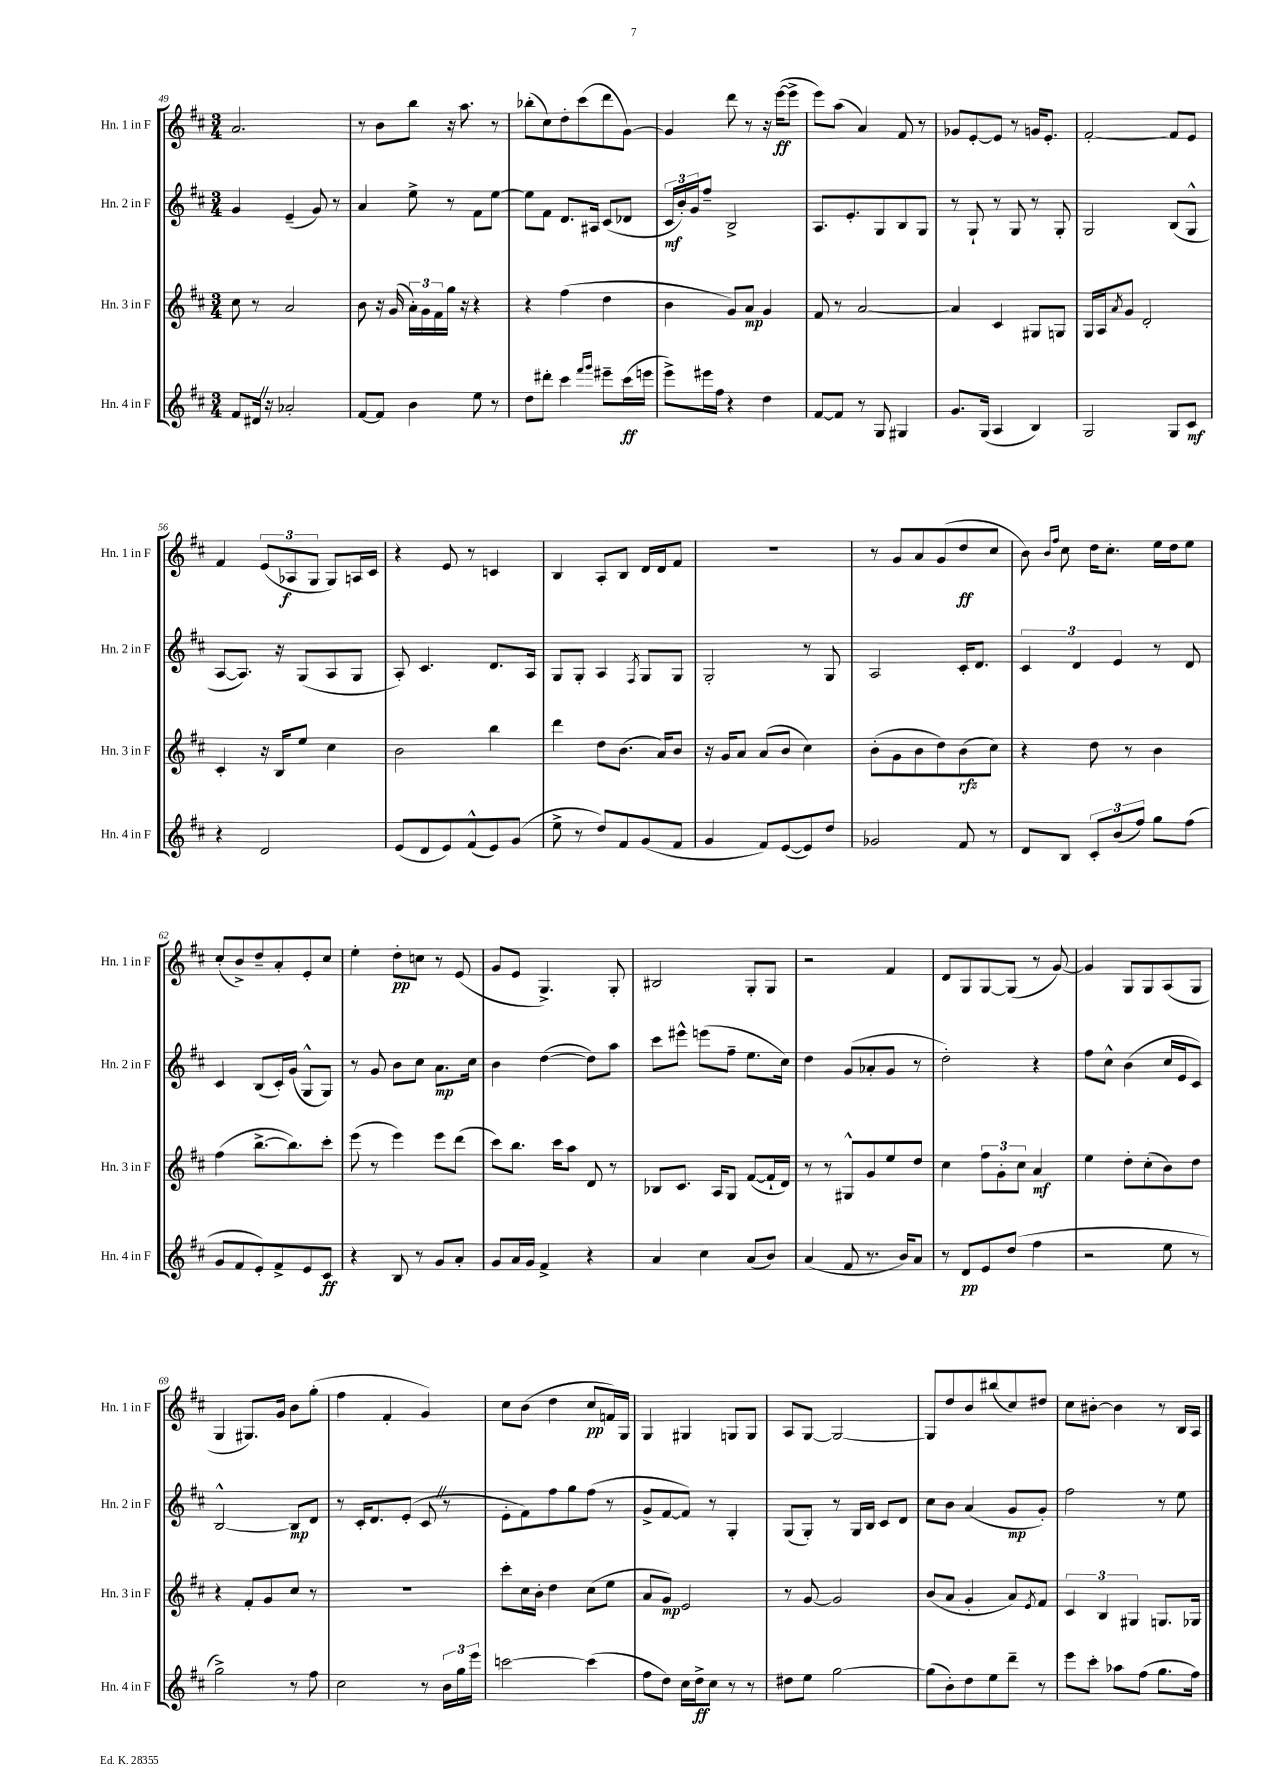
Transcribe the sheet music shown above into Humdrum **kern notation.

**kern	**kern	**kern	**kern
*staff4	*staff3	*staff2	*staff1
*clefG2	*clefG2	*clefG2	*clefG2
*k[f#c#]	*k[f#c#]	*k[f#c#]	*k[f#c#]
*M3/4	*M3/4	*M3/4	*M3/4
8f#	8cc#	4g	2.a
16d#	8r	.	.
16r	.	.	.
2a-'	2a	(4e~	.
.	.	8g)	.
.	.	8r	.
=	=	=	=
[8f#	8b	4a	8r
8f#]	16r	.	8b
.	(16g	.	.
4b	24a')	8ee^	8bb
.	24g	.	.
.	24f#	.	.
.	16gg	8r	16r
.	16r	.	8.aa
8ee	4r	8f#	.
8r	.	[8ee	8r
=	=	=	=
8dd	4r	8ee]	(8bb-'
8ddd#'	.	8f#	8cc#)
4ccc#	(4ff#	8.d	8dd'
.	.	.	(8ccc#
.	.	16A#	.
16qqfff#	.	.	.
16qqggg	.	.	.
8eee#~	4dd	(8c#	8ddd
(16ccc#	.	8d-	[8g)
16eee	.	.	.
=	=	=	=
8eee^)	4b	24c#	4g]
.	.	24b')	.
.	.	24g	.
16eee#	.	8ff#~	.
16ff#	.	.	.
4r	8g)	2B^	8ddd
.	8a	.	8r
4dd	4g	.	16r
.	.	.	([16eee
.	.	.	8eee^]
=	=	=	=
[8f#	8f#	8.A	8eee)
8f#]	8r	.	(8aa
.	.	8.e'	.
8r	[2a	.	4a)
8G	.	8G	.
4G#	.	8B	8f#
.	.	8G	8r
=	=	=	=
8.g	4a]	8r	8g-
.	.	8G`	[8e'
(16G	.	.	.
4A	4c#	8r	8e]
.	.	8G	8r
4B)	8G#	8r	16g
.	.	.	8.e'
.	8G	8G'	.
=	=	=	=
2G	16G	2G	[2f#'
.	16A	.	.
.	8qa	.	.
.	8g	.	.
.	2d'	.	.
8G	.	(8B	8f#]
8c#	.	8G^^	8e
=	=	=	=
4r	4c#'	[8A	4f#
.	.	8.A])	.
2d	16r	.	(12e
.	16B	16r	.
.	.	.	12A-
.	8ee	(8G	.
.	.	.	12G
.	4cc#	8A	8G)
.	.	8G	16A
.	.	.	16c#
=	=	=	=
(8e	2b	8A')	4r
8d	.	4.c#	.
8e)	.	.	8e
(8f#^^	.	.	8r
8e)	4bb	8.d	4c
(8g	.	.	.
.	.	16A	.
=	=	=	=
8ee^	4ddd	8G	4B
8r	.	8G'	.
8dd)	8dd	4A	8A'
8f#	(8.b	.	8B
.	.	8qF#	.
(8g	.	8G	16d
.	16a)	.	16d
8f#	8b	8G	8f#
=	=	=	=
4g	16r	2G'	2.r
.	16g	.	.
.	8a	.	.
8f#)	(8a	.	.
([8e	8b	.	.
8e])	4cc#)	8r	.
8dd	.	8G	.
=	=	=	=
2g-	(8b'	2A	8r
.	8g	.	8g
.	8b	.	8a
.	8dd)	.	(8g
8f#	(8b	16c#'	8dd
.	.	8.d	.
8r	8cc#)	.	8cc#
=	=	=	=
8d	4r	6c#	8b)
.	.	.	16qqb
.	.	.	16qqff#
8B	.	.	8cc#
.	.	6d	.
12c#'	8dd	.	16dd
.	.	.	8.cc#'
(12b	.	6e	.
.	8r	.	.
12ff#)	.	.	.
8gg	4b	8r	16ee
.	.	.	16dd
(8ff#	.	8d	8ee
=	=	=	=
8g	(4ff#	4c#	(8cc#'
8f#	.	.	8b^)
8e')	[8.bb^	(8B	8dd~
8f#^	.	16c#')	8a'
.	8.bb])	(16g	.
8e	.	8G^^	8e'
8c#	8ccc#'	8G)	8cc#
=	=	=	=
4r	(8eee	8r	4ee'
.	8r	8g	.
8B	4eee)	8b	8dd'
8r	.	8cc#	8cc
8g	8eee	8.a	8r
8a'	(8ddd	.	(8e
.	.	16cc#	.
=	=	=	=
8g	8ccc#)	4b	8g
16a	8.bb	.	8e
16g	.	.	.
4f#^	.	([4dd	4.G^)
.	16ccc#	.	.
.	8aa	.	.
4r	8d	8dd])	.
.	8r	8aa	8G'
=	=	=	=
4a	8B-	8ccc#	2B#
.	8.c#	8eee#^^	.
4cc#	.	(8eee	.
.	16A	.	.
.	8G	8ff#~	.
(8a	([8f#	8.ee	8G'
8b)	16f#`]	.	8G
.	16d)	16cc#)	.
=	=	=	=
(4a	8r	4dd	2r
.	8r	.	.
8f#	8G#^^	(8g	.
8.r	8g	8a-'	.
.	8ee	8g	4f#
16b)	.	.	.
8a	8dd	8r	.
=	=	=	=
8r	4cc#	2dd')	8d
8d	.	.	8G
8e	12ff#	.	[8G
.	12g'	.	.
(8dd	.	.	(8G]
.	12cc#	.	.
4ff#	4a	4r	8r
.	.	.	[8g)
=	=	=	=
2r	4ee	8ff#	4g]
.	.	8cc#^^	.
.	8dd'	(4b	8G
.	(8cc#'	.	8G
8ee	8b)	16cc#	(8A
.	.	16e	.
8r	8dd	8c#)	8G
=	=	=	=
2gg^)	4r	[2B^^	4G
.	8f#'	.	8.G#)
.	8g	.	.
.	.	.	16g
8r	8cc#	8B]	8b
8ff#	8r	8d	(8gg'
=	=	=	=
2cc#	2.r	8r	4ff#
.	.	16c#'	.
.	.	8.d	.
.	.	.	4f#'
.	.	(8e'	.
8r	.	8c#	4g)
24b	.	8r	.
24gg	.	.	.
24eee	.	.	.
=	=	=	=
[2ccc	8ccc#'	8e'	8cc#
.	16cc#	8f#)	(8b
.	16b'	.	.
.	4dd	8ff#	4dd
.	.	8gg	.
(4ccc]	(8cc#	(8ff#	8cc#
.	8ee	8r	16f)
.	.	.	16G
=	=	=	=
8ff#	8a	8g^	4G
8dd)	8g)	[8f#	.
16cc#	2e	8f#])	4G#
16dd^	.	.	.
8cc#	.	8r	.
8r	.	4G'	8G
8r	.	.	8G
=	=	=	=
8dd#	8r	(8G	8A
8ee	[8g	8G')	[8G
[2gg	2g]	8r	2G_
.	.	16G	.
.	.	16B	.
.	.	8c#	.
.	.	8d	.
=	=	=	=
(8gg]	(8b	8cc#	8G]
8b')	8a	8b	8dd
8dd	4g'	(4a	8b
8ee	.	.	(8bb#
8ddd~	8a)	8g	8cc#)
.	8qe	.	.
8r	8f#	8g')	8dd#
=	=	=	=
8eee	6c#	2ff#	8cc#
8ccc#'	.	.	[8b#'
.	6B	.	.
8aa-	.	.	4b#]
.	6G#	.	.
(8ff#	.	.	.
8.gg	8.G	8r	8r
.	.	8ee	16B
16ff#)	16G-	.	16A
==	==	==	==
*-	*-	*-	*-
